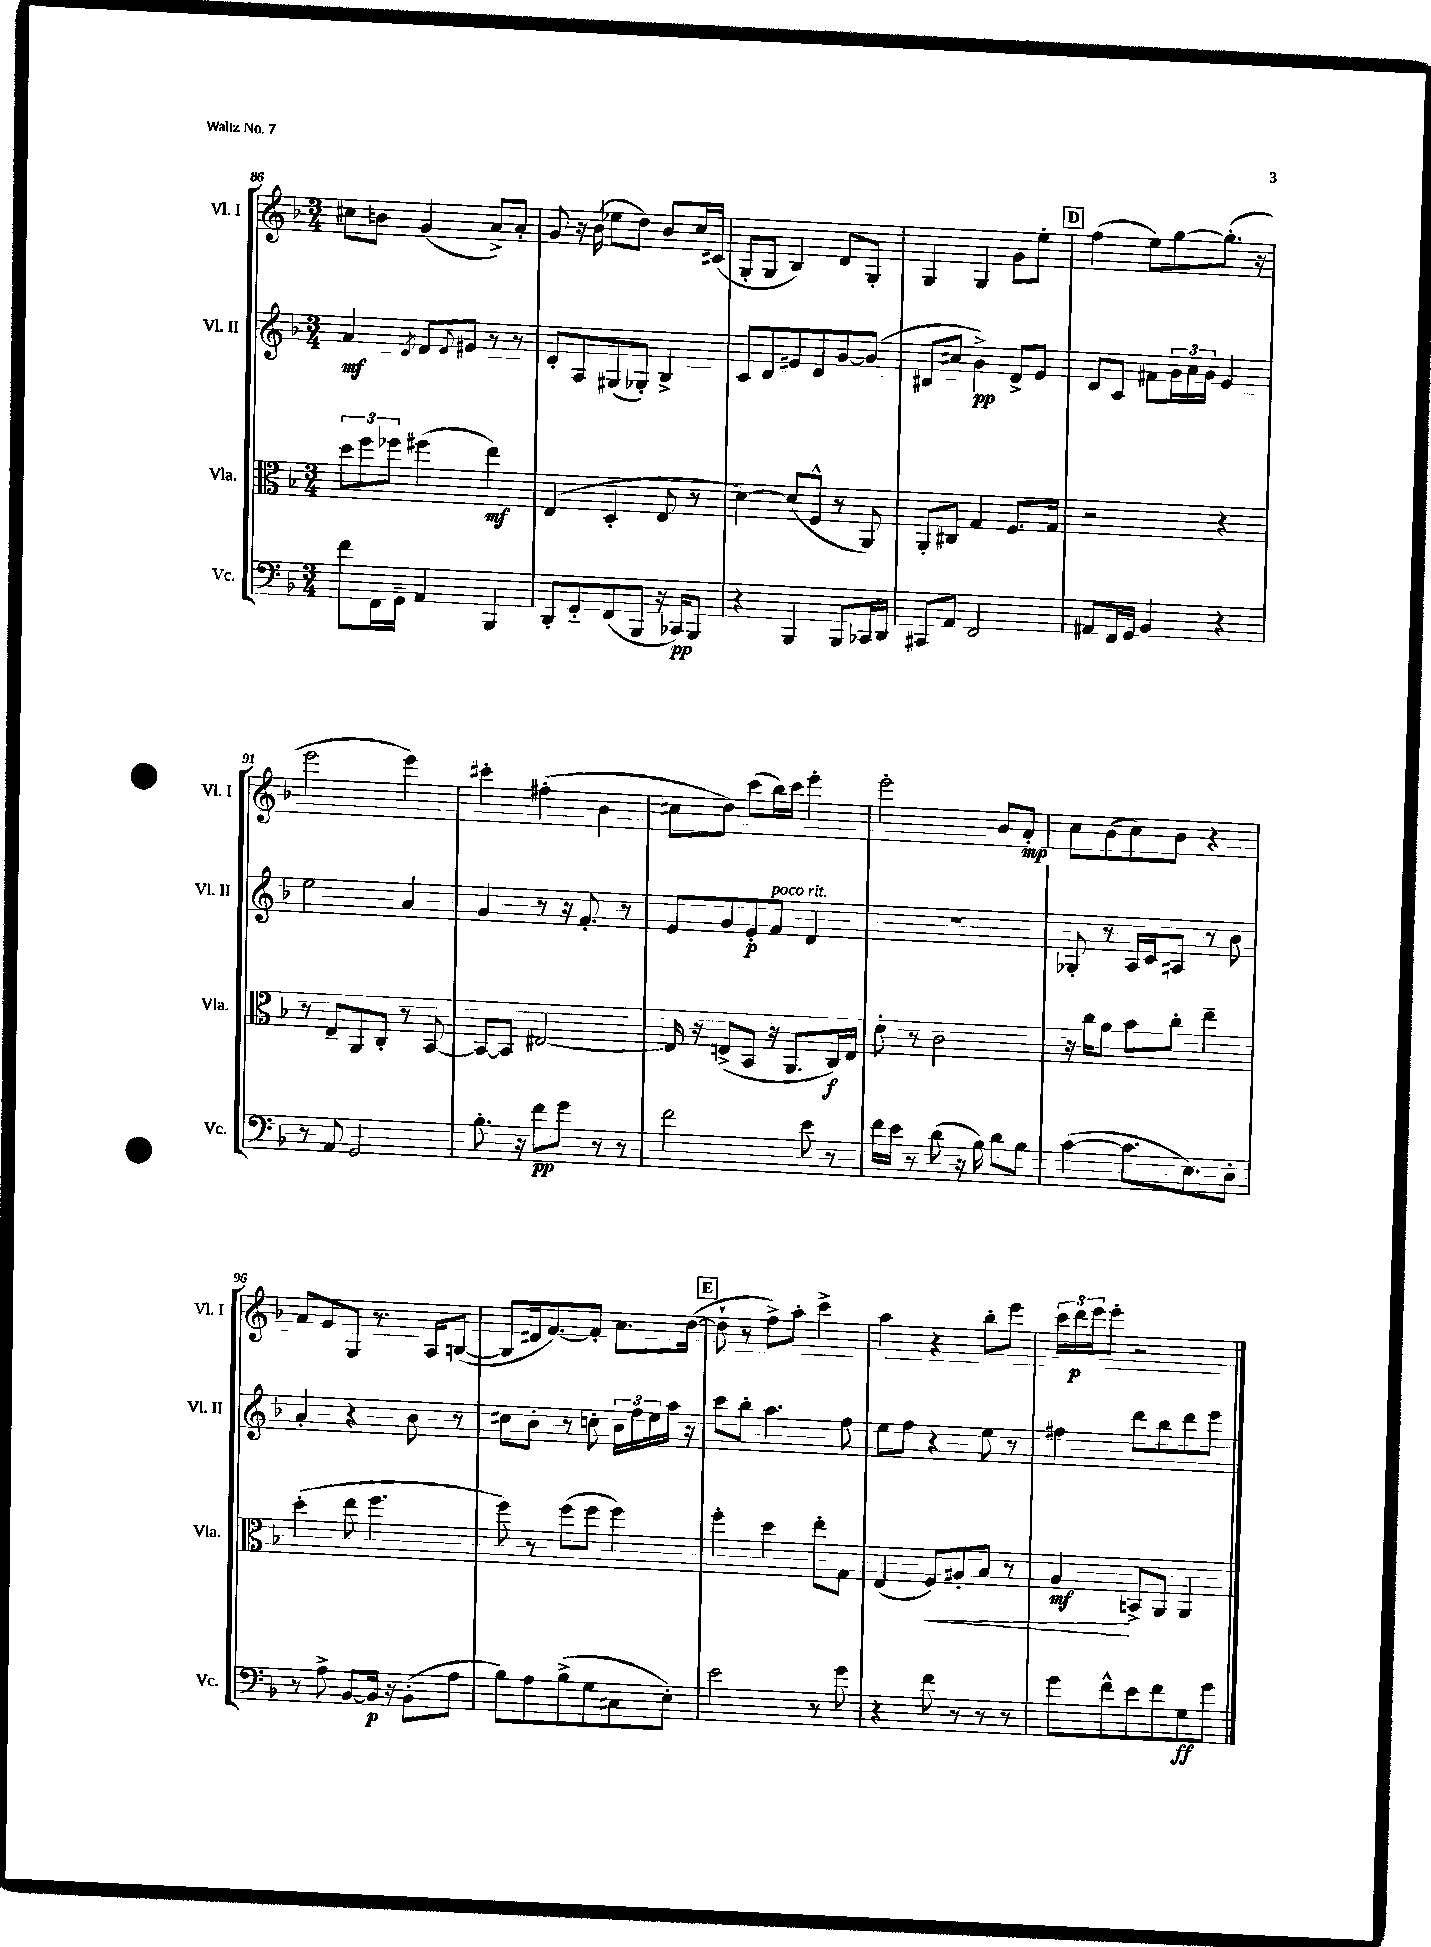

**kern	**kern	**kern	**kern
*staff4	*staff3	*staff2	*staff1
*clefF4	*clefC3	*clefG2	*clefG2
*k[b-]	*k[b-]	*k[b-]	*k[b-]
*M3/4	*M3/4	*M3/4	*M3/4
8f\L	12dd\L	4a/	8cc#\L
.	12ff\	.	.
16FF\L	.	.	8b\J
.	12ff-\J	.	.
16GG~\JJ	.	.	.
.	.	8qe/	.
4AA/	(4ff#\	8f/L	(4g/
.	.	8qqf/	.
.	.	8g#/J	.
4BBB-/	4ee\)	8r	8a^/L)
.	.	8r	8a'/J
=	=	=	=
8DD'/L	(4E/	8e'/L	8g/
8GG'~/	.	8A/	16r
.	.	.	(16b-\
(8FF/	4D'/	(8G#/	8ee-\L
8BBB-/J	.	8G-'/J)	8dd\J)
16r	8E/	4B-^/	8b-/L
16CC-/LK)	.	.	.
8BBB-/J	8r	.	16cc/L
.	.	.	(16c#/JJ
=	=	=	=
4r	[4d\)	8c/L	8G'/L
.	.	8d/	8G/J
4BBB-/	(8d/]L	8g#/	4B-/)
.	8F^^/J	8e/	.
8BBB-/L	8r	[8b-/	8d/L
16CC-/L	8AA/)	(8b-/]J	8G'/J
16DD/JJ	.	.	.
=	=	=	=
8CC#/L	8AA'/L	8d#/L	4G/
8AA/J	8C#/J	8cc#/J	.
2FF/	4G/	4b-^\)	4G/
.	8.F/L	8f^/L	8g\L
.	.	8g/J	8ee'\J
.	16G/Jk	.	.
=	=	=	=
8AA#/L	2r	8e/L	(4ff\
16FF/L	.	8c/J	.
16GG/JJ	.	.	.
4BB-/	.	8a#\L	8ee\L)
.	.	24b-\L	[8gg\
.	.	24cc\	.
.	.	24b-\JJ	.
4r	4r	4g/	(8.gg'\]J
.	.	.	16r
=	=	=	=
8r	8r	2ee\	2eee\
8AA/	8E~/L	.	.
2GG/	8AA/	.	.
.	8C'/J	.	.
.	8r	4a/	4eee\)
.	[8BB-/	.	.
=	=	=	=
8.B-'\	8BB-/_L	4g/	4ccc#'\
.	8BB-/]J	.	.
16r	.	.	.
8f\L	[2E#/	8r	(4ff#'\
8g\J	.	16r	.
.	.	8.f'/	.
8r	.	.	4b-\
8r	.	8r	.
=	=	=	=
2f\	16E#/]	8e/L	8cc#\L
.	16r	.	.
.	(8E^/L	8g/	8dd\J)
.	8BB-/J	8e'/	(8ccc\L
.	16r	8f/J	16bb-\L)
.	8.AA/L	.	16ccc\JJ
8e\	.	4d/	4eee'\
8r	16C/L)	.	.
.	16E/JJ	.	.
=	=	=	=
16f\LL	8e'\	2.r	2eee'\
16e\JJ	.	.	.
8r	8r	.	.
(8d\	2c\	.	.
16r	.	.	.
16B-\)	.	.	.
8d\L	.	.	8b-/L
8B-\J	.	.	8a'/J
=	=	=	=
([4c\	16r	8G-'/	8cc\L
.	16cc\LK	.	.
.	8a\J	8r	(8b-\
8.c\]L	8b-\L	16A/LL	8cc\)
.	.	16c/J	.
.	8cc'\J	8A#/J	8b-\J
8.E\)	.	.	.
.	4ee~\	8r	4r
8D'\J	.	8b-\	.
=	=	=	=
8r	(4dd'\	4a'/	8a/L
8A^\	.	.	8g/
[8BB-/L	8ee\	4r	8G/J
16BB-/]Jk	4.ff\	.	8.r
16r	.	.	.
(8BB-'\L	.	8b-\	.
.	.	.	16A/LK
8A\J	.	8r	([8B/J
=	=	=	=
8B-\L)	8ff\)	8cc#\L	8B/]L
8A\	8r	8b-'\J	16f#/k
.	.	.	[8.a/)
(8B-^\	(8ff\L	8r	.
8G\	8ff\J	8cc'\	8a'/]J
8C#\	4ff\)	24b-\LL	8.cc\L
.	.	24ff\	.
.	.	24ee\	.
8E'\J)	.	16aa\JJ	.
.	.	16r	([16dd\Jk
=	=	=	=
2e\	4ff'\	8ccc\L	8dd`\]
.	.	8bb-'\J	8r
.	4dd\	4.aa\	8ff^\L)
.	.	.	8aa'\J
8r	8ee'\L	.	4ccc^\
8g\	8G\J	8ff\	.
=	=	=	=
4r	(4E/	8ee\L	4aa\
.	.	8ff\J	.
8f\	8F/L)	4r	4r
8r	8A#'/	.	.
8r	8B-/J	8ee\	8bb-'\L
8r	8r	8r	8eee\J
=	=	=	=
8g\L	4A/	4ff#\	24ccc\LL
.	.	.	24ddd\
.	.	.	24eee\J
8f^^\	.	.	8eee'\J
8e\	8BB^/L	8ddd\L	2r
8f\	8AA/J	8bb-\	.
8G\	4AA/	8ddd\	.
8g\J	.	8eee\J	.
==	==	==	==
*-	*-	*-	*-
